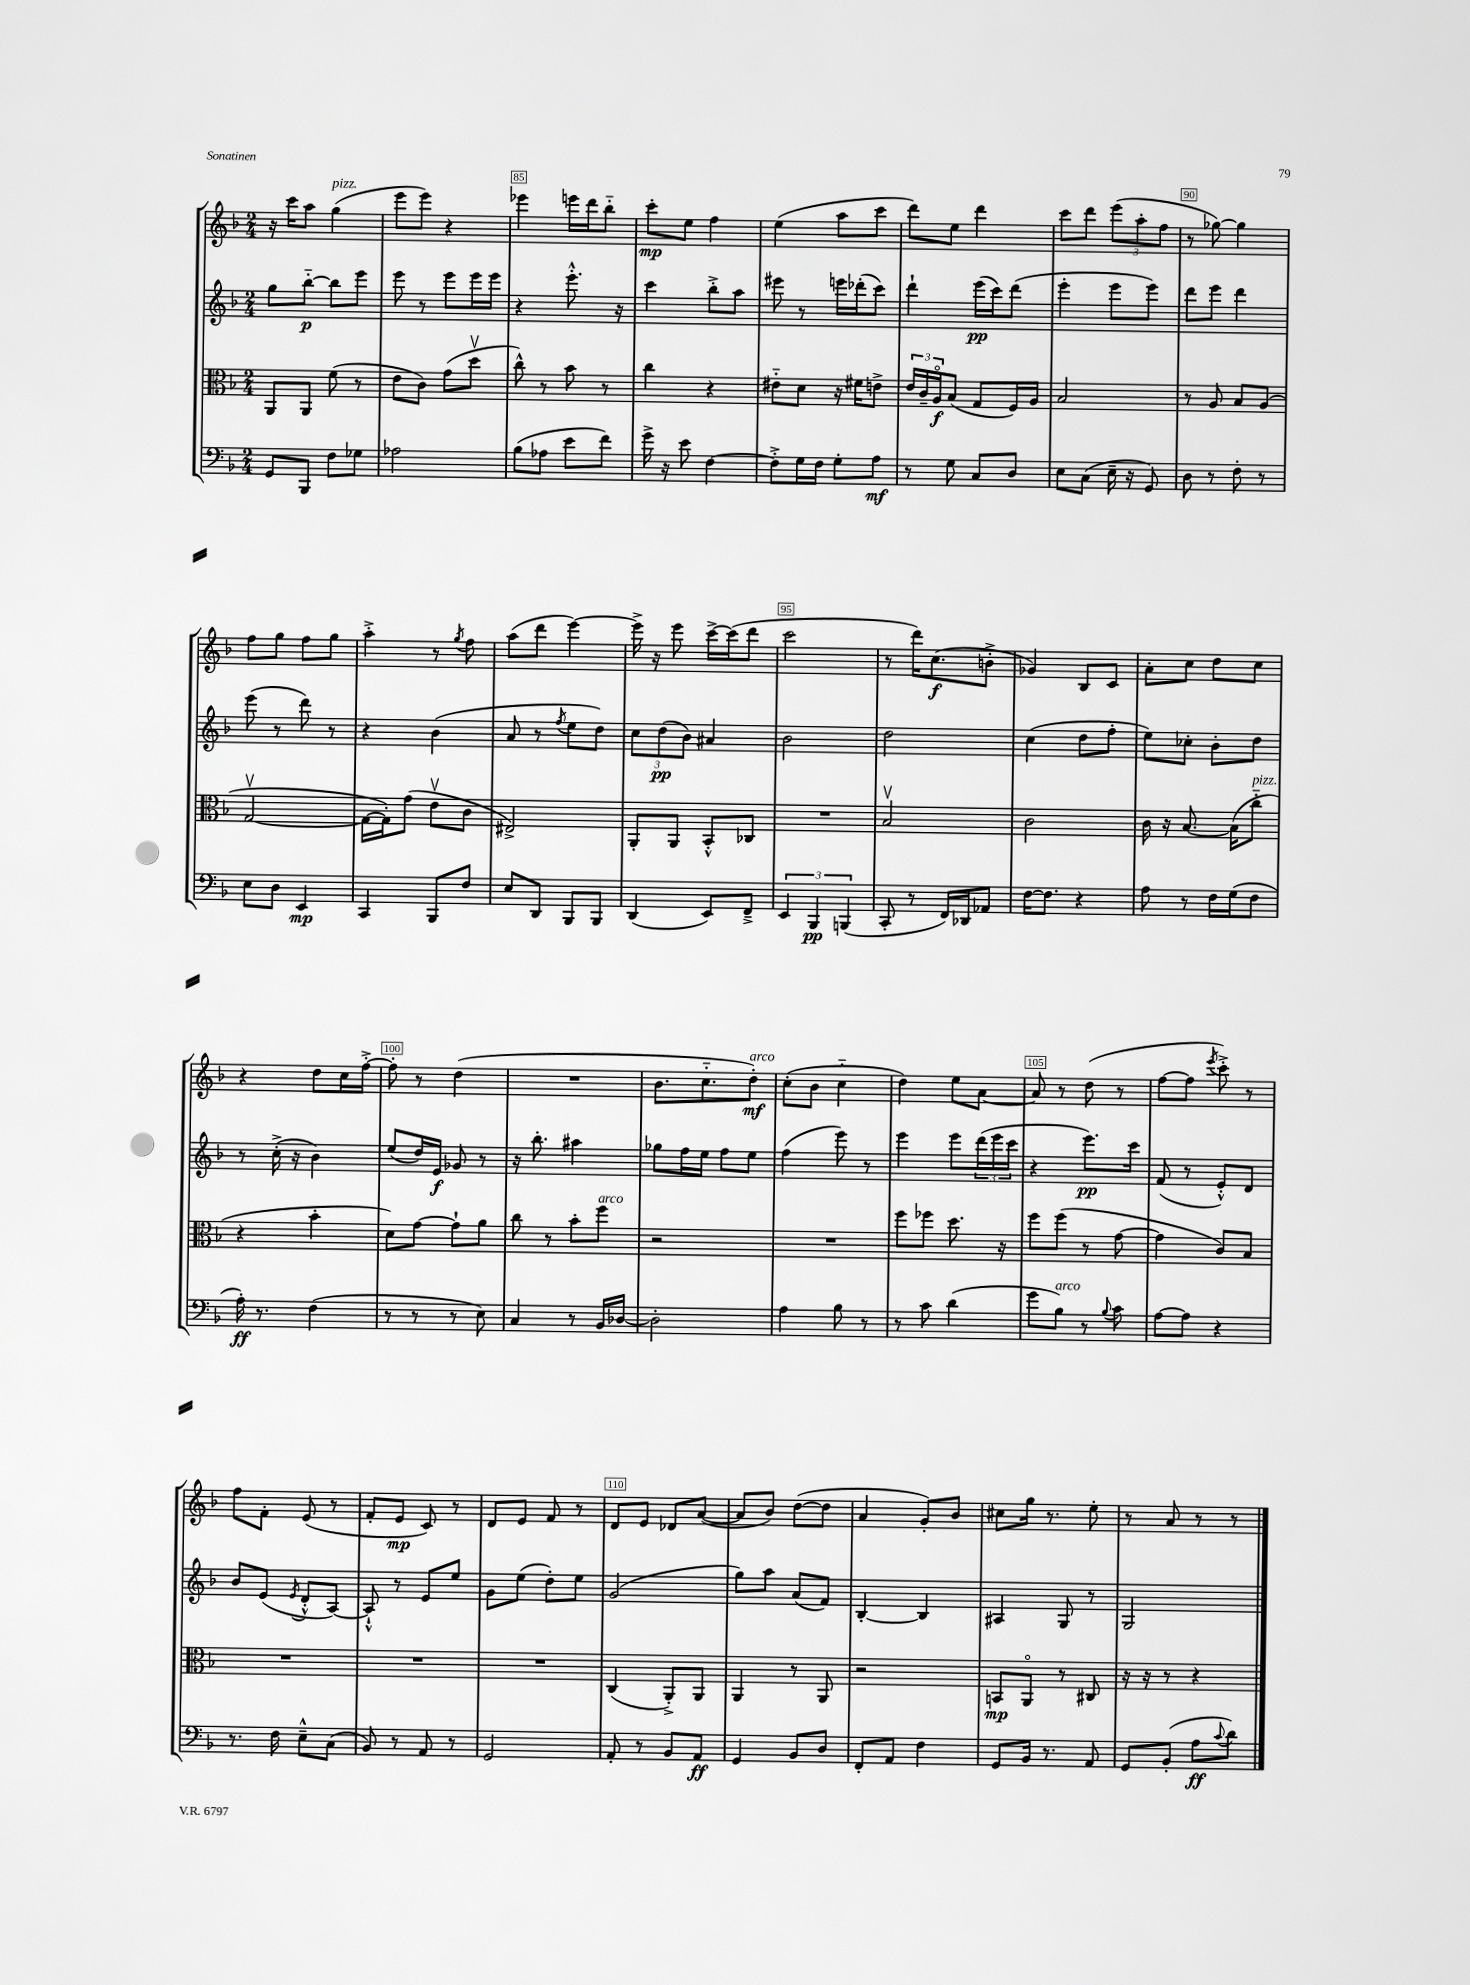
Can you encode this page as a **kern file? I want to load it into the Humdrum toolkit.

**kern	**dynam	**kern	**dynam	**kern	**dynam	**kern	**dynam
*part4	*part4	*part3	*part3	*part2	*part2	*part1	*part1
*staff4	*staff4	*staff3	*staff3	*staff2	*staff2	*staff1	*staff1
*clefF4	*	*clefC3	*	*clefG2	*	*clefG2	*
*k[b-]	*	*k[b-]	*	*k[b-]	*	*k[b-]	*
*M2/4	*	*M2/4	*	*M2/4	*	*M2/4	*
=83	=83	=83	=83	=83	=83	=83	=83
8GG/L	.	8AA/L	.	8gg\L	.	16r	.
.	.	.	.	.	.	16ccc\KL	.
8BBB-/J	.	8AA/J	.	[8bb-\J	p	8aa\J	.
!	!	!	!	!	!	!LO:TX:a:i:t=pizz.	!
8F\L	.	(8f\	.	8bb-\L]	.	(4gg\	.
8G-X\J	.	8r	.	8eee\J	.	.	.
=84	=84	=84	=84	=84	=84	=84	=84
2A-X\	.	8e\L	.	8eee\	.	8eee\L	.
.	.	8c\J)	.	8r	.	8eee\J)	.
.	.	(8g\L	.	8eee\L	.	4r	.
.	.	8ddv\J	.	16eee\L	.	.	.
.	.	.	.	16eee\JJ	.	.	.
=85	=85	=85	=85	=85	=85	=85	=85
(8B-\L	.	8cc^^\)	.	4r	.	4eee-X\	.
8A-X\J	.	8r	.	.	.	.	.
8e\L	.	8b-\	.	8.eee'^^\	.	16eeen\LL	.
.	.	.	.	.	.	16ddd\J	.
8f\J)	.	8r	.	.	.	8bb-\J	.
.	.	.	.	16r	.	.	.
=86	=86	=86	=86	=86	=86	=86	=86
16g^\	.	4cc\	.	4ccc\	.	8ccc'\L	mp
16r	.	.	.	.	.	.	.
8e\	.	.	.	.	.	8ee\J	.
[4F\	.	4r	.	8bb-'^\L	.	4ff\	.
.	.	.	.	8aa\J	.	.	.
=87	=87	=87	=87	=87	=87	=87	=87
8F'^\L]	.	8e#X\L	.	8eee#X\	.	(4ee\	.
16G\L	.	8d\J	.	8r	.	.	.
16F\JJ	.	.	.	.	.	.	.
8G'\L	.	16r	.	16eeen\LL	.	8aa\L	.
.	.	16f#X\KL	.	(16ddd-X'\J	.	.	.
8A\J	mf	8en^\J	.	8ccc\J)	.	8ccc\J	.
=88	=88	=88	=88	=88	=88	=88	=88
8r	.	24e/LL	.	4ddd`\	.	8ddd\L)	.
.	.	24c~/	.	.	.	.	.
.	.	24A/J	f	.	.	.	.
8G\	.	(8B-/J	.	.	.	8ee\J	.
8C/L	.	8G/L	.	(16eee\LL	pp	4ddd\	.
.	.	.	.	16ccc\J)	.	.	.
8D/J	.	16F/L)	.	(8ddd\J	.	.	.
.	.	16A/JJ	.	.	.	.	.
=89	=89	=89	=89	=89	=89	=89	=89
8E\L	.	2B-/	.	4eee'\	.	8ccc\L	.
(8C\J	.	.	.	.	.	8ddd\J	.
16E~\	.	.	.	8eee\L	.	(12eee\L	.
16r	.	.	.	.	.	.	.
.	.	.	.	.	.	12aa'\	.
8GG/)	.	.	.	8eee\J)	.	.	.
.	.	.	.	.	.	12ff\J	.
=90	=90	=90	=90	=90	=90	=90	=90
8D\	.	8r	.	8ddd\L	.	8r	.
8r	.	8A/	.	8eee\J	.	[8gg-X\)	.
8F'\	.	8B-/L	.	4ddd\	.	4gg-\]	.
8r	.	(8A/J	.	.	.	.	.
!!LO:LB:g=z
=91	=91	=91	=91	=91	=91	=91	=91
8E\L	.	[2Gv/	.	(8eee\	.	8ff\L	.
8D\J	.	.	.	8r	.	8gg\J	.
4EE/	mp	.	.	8ddd\)	.	8ff\L	.
.	.	.	.	8r	.	8gg\J	.
=92	=92	=92	=92	=92	=92	=92	=92
4CC/	.	16G\LL_	.	4r	.	4aa'^\	.
.	.	16G'\J])	.	.	.	.	.
.	.	(8g\J	.	.	.	.	.
8BBB-/L	.	8ev\L	.	(4b-\	.	8r	.
.	.	.	.	.	.	8qgg/	.
8F/J	.	8c\J	.	.	.	8ff\	.
=93	=93	=93	=93	=93	=93	=93	=93
8E/L	.	2E#X^/)	.	8a/	.	(8aa\L	.
8DD/J	.	.	.	8r	.	8ddd\J	.
.	.	.	.	8qff/	.	.	.
8BBB-/L	.	.	.	8ee\L	.	[4eee\)	.
8BBB-/J	.	.	.	8dd\J)	.	.	.
=94	=94	=94	=94	=94	=94	=94	=94
(4DD/	.	8AA'/L	.	12cc\L	.	16eee^\]	.
.	.	.	.	.	.	16r	.
.	.	.	.	(12dd\	pp	.	.
.	.	8AA/J	.	.	.	8eee\	.
.	.	.	.	12b-\J)	.	.	.
8EE/L)	.	8BB-'^^/L	.	4a#X/	.	[16ccc^\LL	.
.	.	.	.	.	.	(16ccc\J]	.
8FF~^/J	.	8C-X/J	.	.	.	8ddd\J	.
=95	=95	=95	=95	=95	=95	=95	=95
6EE/	.	2r	.	2b-\	.	2ccc\	.
6BBB-/	pp	.	.	.	.	.	.
(6BBBn/	.	.	.	.	.	.	.
=96	=96	=96	=96	=96	=96	=96	=96
8CC'/	.	2B-v/	.	2dd\	.	8r	.
8r	.	.	.	.	.	16ddd\KL)	.
.	.	.	.	.	.	(8.cc\	f
16FF/LL)	.	.	.	.	.	.	.
16DD-X/J	.	.	.	.	.	.	.
8AA-X/J	.	.	.	.	.	8bn'^\J	.
=97	=97	=97	=97	=97	=97	=97	=97
[16F\KL	.	2c\	.	(4cc\	.	4g-X/)	.
8.F\J]	.	.	.	.	.	.	.
4r	.	.	.	8dd\L	.	8B-/L	.
.	.	.	.	8ff'\J	.	8c/J	.
=98	=98	=98	=98	=98	=98	=98	=98
8A\	.	16c\	.	8ee\L)	.	8a'\L	.
.	.	16r	.	.	.	.	.
8r	.	[8.B-/	.	8cc-X'\J	.	8cc\J	.
16F\LL	.	.	.	8b-'\L	.	8dd\L	.
(16G\J	.	(16B-\KL]	.	.	.	.	.
!	!	!LO:TX:a:i:t=pizz.	!	!	!	!	!
8F\J	.	8cc\J	.	8dd\J	.	8cc\J	.
!!LO:LB:g=z
=99	=99	=99	=99	=99	=99	=99	=99
16A'\)	ff	4r	.	8r	.	4r	.
8.r	.	.	.	.	.	.	.
.	.	.	.	(16cc'^\	.	.	.
.	.	.	.	16r	.	.	.
(4F\	.	4b-'\	.	4b-\)	.	8dd\L	.
.	.	.	.	.	.	16cc\L	.
.	.	.	.	.	.	[16ff'^\JJ	.
=100	=100	=100	=100	=100	=100	=100	=100
8r	.	8d\L)	.	(8ee/L	.	8ff'\]	.
8r	.	[8g\J	.	16dd/L)	.	8r	.
.	.	.	.	16e/JJ	f	.	.
8r	.	8g`\L]	.	8g-X/	.	(4dd\	.
8E\)	.	8a\J	.	8r	.	.	.
=101	=101	=101	=101	=101	=101	=101	=101
4C/	.	8cc\	.	16r	.	2r	.
.	.	.	.	8.bb-'\	.	.	.
.	.	8r	.	.	.	.	.
8r	.	8b-'\L	.	4aa#X\	.	.	.
!	!	!LO:TX:a:i:t=arco	!	!	!	!	!
16BB-/LL	.	8ff\J	.	.	.	.	.
[16D-X/JJ	.	.	.	.	.	.	.
=102	=102	=102	=102	=102	=102	=102	=102
2D-'\]	.	2r	.	8gg-X\L	.	8.b-\L	.
.	.	.	.	16ff\L	.	.	.
.	.	.	.	16ee\JJ	.	8.cc\	.
.	.	.	.	8ff\L	.	.	.
!	!	!	!	!	!	!LO:TX:a:i:t=arco	!
.	.	.	.	8ee\J	.	8dd'\J)	mf
=103	=103	=103	=103	=103	=103	=103	=103
4A\	.	2r	.	(4ff\	.	(8cc'\L	.
.	.	.	.	.	.	8b-\J	.
8B-\	.	.	.	8eee\)	.	4cc\	.
8r	.	.	.	8r	.	.	.
=104	=104	=104	=104	=104	=104	=104	=104
8r	.	8ff\L	.	4eee\	.	4dd\)	.
8c\	.	8ff-X\J	.	.	.	.	.
(4d\	.	8.dd\	.	8eee\L	.	8ee\L	.
.	.	.	.	(24ddd\L	.	[8a\J	.
.	.	.	.	24eee\	.	.	.
.	.	16r	.	.	.	.	.
.	.	.	.	24ccc\JJ	.	.	.
=105	=105	=105	=105	=105	=105	=105	=105
8g\L	.	8ff\L	.	4r	.	8a/]	.
!LO:TX:a:i:t=arco	!	!	!	!	!	!	!
8B-\J)	.	(8ff\J	.	.	.	8r	.
8r	.	8r	.	8.eee\L)	pp	(8dd\	.
8qqB-/	.	.	.	.	.	.	.
8c\	.	[8g\	.	.	.	8r	.
.	.	.	.	16ccc\Jk	.	.	.
=106	=106	=106	=106	=106	=106	=106	=106
[8A\L	.	4g\]	.	(8f/	.	[8ff\L	.
8A\J]	.	.	.	8r	.	8ff\J]	.
.	.	.	.	.	.	8qeee/	.
4r	.	8c/L)	.	8e'^^/L)	.	8ccc'^\)	.
.	.	8B-/J	.	8d/J	.	8r	.
!!LO:LB:g=z
=107	=107	=107	=107	=107	=107	=107	=107
8.r	.	2r	.	8b-/L	.	8ff\L	.
.	.	.	.	(8e/J	.	8f'\J	.
16F\	.	.	.	.	.	.	.
.	.	.	.	8qe/	.	.	.
8E~^^\L	.	.	.	8d'^^/L	.	(8e/	.
(8C\J	.	.	.	[8A/J)	.	8r	.
=108	=108	=108	=108	=108	=108	=108	=108
8BB-/)	.	2r	.	8A`^^/]	.	8f'/L	.
8r	.	.	.	8r	.	8e/J	mp
8AA/	.	.	.	8e/L	.	8c/)	.
8r	.	.	.	8ee/J	.	8r	.
=109	=109	=109	=109	=109	=109	=109	=109
2GG/	.	2r	.	8g\L	.	8d/L	.
.	.	.	.	(8ee\J	.	8e/J	.
.	.	.	.	8dd'\L)	.	8f/	.
.	.	.	.	8ee\J	.	8r	.
=110	=110	=110	=110	=110	=110	=110	=110
8AA'/	.	(4C/	.	(2g/	.	8d/L	.
8r	.	.	.	.	.	8e/J	.
8BB-/L	.	8AA'^/L)	.	.	.	8d-X/L	.
8AA/J	ff	8AA/J	.	.	.	([8a/J	.
=111	=111	=111	=111	=111	=111	=111	=111
4GG/	.	4AA/	.	8gg\L)	.	8a/L]	.
.	.	.	.	8aa\J	.	8b-/J)	.
8BB-/L	.	8r	.	(8a/L	.	([8dd\L	.
8D/J	.	8AA/	.	8f/J)	.	8dd\J]	.
=112	=112	=112	=112	=112	=112	=112	=112
8FF'/L	.	2r	.	[4B-'/	.	4a/	.
8AA/J	.	.	.	.	.	.	.
4F\	.	.	.	4B-/]	.	8g'/L)	.
.	.	.	.	.	.	8b-/J	.
=113	=113	=113	=113	=113	=113	=113	=113
8GG/L	.	8BBn/L	mp	4A#X/	.	8cc#X\L	.
16BB-/Jk	.	8AA/J	.	.	.	16gg\Jk	.
8.r	.	.	.	.	.	8.r	.
.	.	8r	.	8G/	.	.	.
8AA/	.	8C#X/	.	8r	.	8ee'\	.
=114	=114	=114	=114	=114	=114	=114	=114
8GG/L	.	16r	.	2G/	.	8r	.
.	.	16r	.	.	.	.	.
(8BB-'/J	.	8r	.	.	.	8a/	.
8A\L	ff	4r	.	.	.	8r	.
8qqc/	.	.	.	.	.	.	.
8d\J)	.	.	.	.	.	8r	.
==	==	==	==	==	==	==	==
*-	*-	*-	*-	*-	*-	*-	*-
